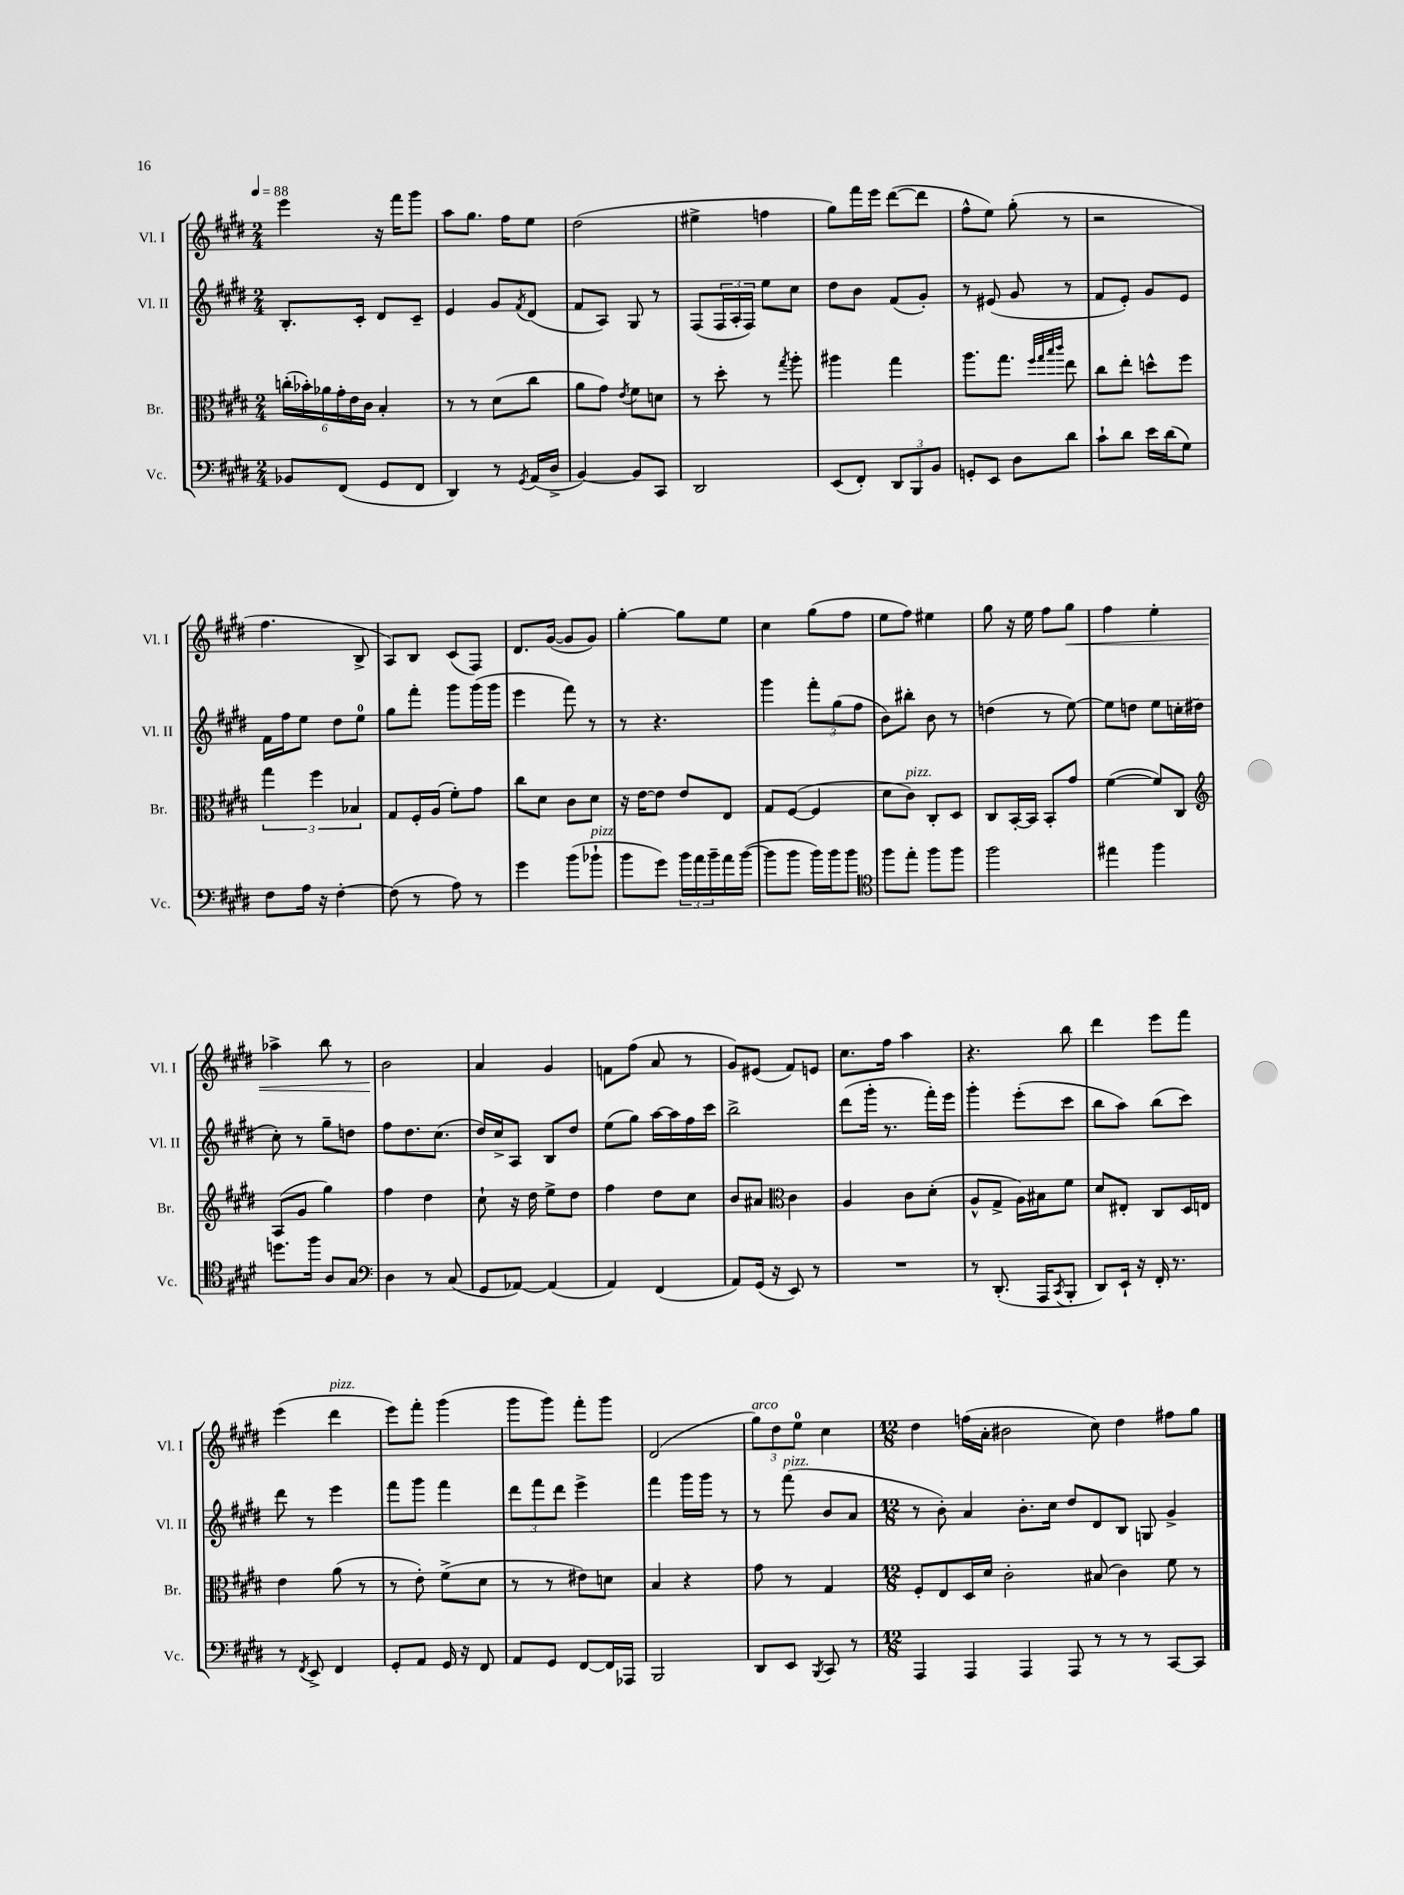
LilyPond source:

<<
\new StaffGroup <<
\new Staff = "s0" \with { instrumentName = "Vl. I" shortInstrumentName = "Vl. I" } {
    \clef treble \key e \major \numericTimeSignature \time 2/4 \tempo 4 = 88
    e'''4 r16 fis'''16 gis'''8 |
    a''8 gis''8. fis''16 e''8 |
    dis''2( |
    eis''4-> f''4 |
    gis''8) fis'''16 e'''16 dis'''8~( dis'''8 |
    fis''8-^ e''8) gis''8-.( r8 |
    r2 |
    fis''4. b8-> |
    a8) b8 cis'8( fis8) |
    dis'8. gis'16~( gis'8 gis'8) |
    gis''4~-. gis''8 e''8 |
    cis''4 gis''8( fis''8 |
    e''8 fis''8) eis''4 |
    gis''8 r16 e''16 fis''8 gis''8\< |
    fis''4 e''4-. |
    aes''4-> b''8 r8 |
    b'2\! |
    a'4 gis'4 |
    f'8 fis''8( a'8 r8 |
    gis'8) eis'8( fis'8) e'8 |
    cis''8. fis''16 a''4 |
    r4. b''8 |
    dis'''4 e'''8 fis'''8 |
    e'''4( dis'''4^\markup { \italic "pizz." } |
    e'''8) fis'''8-. gis'''4( |
    gis'''8 gis'''8) fis'''8-. gis'''8 |
    dis'2( |
    \tuplet 3/2 { gis''8^\markup { \italic "arco" }) dis''8 e''8-0 } cis''4 |
    \numericTimeSignature \time 12/8 dis''4 f''16( a'16-. bis'2 cis''8) dis''4 fis''8 gis''8 \bar "|." |
}
\new Staff = "s1" \with { instrumentName = "Vl. II" shortInstrumentName = "Vl. II" } {
    \clef treble \key e \major \numericTimeSignature \time 2/4
    b8.-. cis'16-. dis'8 cis'8-- |
    e'4 gis'8 \acciaccatura { fis'8 } dis'8( |
    fis'8 a8) gis8 r8 |
    fis8( \tuplet 3/2 { fis16 a16-. fis16) } e''8 cis''8 |
    dis''8 b'8 fis'8( gis'8-.) |
    r8 eis'8( gis'8 r8 |
    fis'8 e'8-.) gis'8 e'8 |
    fis'16 fis''16 e''8 dis''8 e''8-0 |
    gis''8 fis'''8-. gis'''8 gis'''16( gis'''16 |
    e'''4 fis'''8) r8 |
    r8 r4. |
    gis'''4 \tuplet 3/2 { fis'''8-. gis''8( fis''8 } |
    b'8) bis''8-. b'8 r8 |
    d''4( r8 e''8~) |
    e''8 d''8 e''8 c''16-. dis''16( |
    cis''8-.) r8 gis''8-- d''8 |
    fis''8 dis''8. cis''8.( |
    dis''16) cis''16-> a8 b8 dis''8 |
    e''8( gis''8) a''16~ a''16 fis''16 cis'''16 |
    b''2-> |
    dis'''8( gis'''16-. r8. fis'''16-.) e'''16 |
    gis'''4-. e'''8-.( cis'''8 |
    b''8 a''8) b''8( cis'''8) |
    dis'''8 r8 e'''4 |
    fis'''8 gis'''8 fis'''4 |
    \tuplet 3/2 { dis'''8 fis'''8 dis'''8 } e'''4-> |
    fis'''4 gis'''16 gis'''16 r8 |
    r8 fis'''8^\markup { \italic "pizz." }( b'8 a'8 |
    \numericTimeSignature \time 12/8 r8 b'8-.) a'4 b'8.-. cis''16 dis''8 dis'8 b8 g8 gis'4-> \bar "|." |
}
\new Staff = "s2" \with { instrumentName = "Br." shortInstrumentName = "Br." } {
    \clef alto \key e \major \numericTimeSignature \time 2/4
    \tuplet 6/4 { c''16-.( bes'16-.) aes'16 gis'16-. e'16 cis'16 } b4-. |
    r8 r8 dis'8( cis''8 |
    a'8 gis'8) \acciaccatura { e'8 } fis'8 d'8 |
    r8 dis''8-. r8 \acciaccatura { gis''8 } a''8-. |
    ais''4 gis''4 |
    a''8. gis''8. \grace { fis''32 gis''32 b''32 cis'''32 } e''8 |
    cis''8 e''8-. d''8-^ fis''8 |
    \tuplet 3/2 { gis''4 fis''4 bes4 } |
    gis8 fis16-. a16( fis'8-.) gis'8 |
    cis''8 dis'8 cis'8 dis'8 |
    r16 e'16~ e'8 e'8 e8 |
    gis8 fis8~( fis4 |
    dis'8 cis'8^\markup { \italic "pizz." }) cis8-. dis8 |
    cis8 b,16~-. b,16 b,8-. gis'8 |
    fis'4~( fis'8) cis8 |
    \clef treble a8( gis'8 gis''4) |
    fis''4 dis''4 |
    cis''8-! r16 dis''16 e''8-> dis''8 |
    fis''4 dis''8 cis''8 |
    b'8 ais'8 \clef alto cis'4 |
    a4 cis'8 dis'8-.( |
    a8-^ gis8-> a16) bis16 fis'8 |
    dis'8 eis8-. cis8 dis16 e16 |
    e'4 a'8( r8 |
    r8 e'8-.) fis'8->( dis'8 |
    r8 r8 eis'8) d'8 |
    b4 r4 |
    gis'8 r8 gis4 |
    \numericTimeSignature \time 12/8 fis8-. e8 dis16 dis'16 cis'2-. bis8( cis'4) fis'8 r8 \bar "|." |
}
\new Staff = "s3" \with { instrumentName = "Vc." shortInstrumentName = "Vc." } {
    \clef bass \key e \major \numericTimeSignature \time 2/4
    bes,8 fis,8( gis,8 fis,8 |
    dis,4) r8 \acciaccatura { gis,8 } a,16( dis16-> |
    b,4~) b,8 cis,8 |
    dis,2 |
    e,8( fis,8-.) \tuplet 3/2 { dis,8 b,,8 b,8 } |
    g,8-. e,8 dis8 dis'8 |
    cis'8-! dis'8 e'16 dis'16( gis8) |
    fis8 a16 r16 fis4~-. |
    fis8( r8 a8) r8 |
    gis'4 b'8( bes'8-!^\markup { \italic "pizz." } |
    b'8 gis'8) \tuplet 3/2 { b'16 a'16 b'16-- } a'16 b'16~( |
    b'8 b'8 b'16) b'16 b'8 |
    \clef tenor fis''8 e''8-. fis''8 fis''8 |
    fis''2 |
    eis''4 fis''4 |
    d''8. fis''16 a8 gis8 |
    \clef bass dis4 r8 cis8( |
    gis,8 aes,8~) aes,4( |
    a,4) fis,4( |
    a,8) gis,16( r16 e,8) r8 |
    R2 |
    r8 dis,8.-.( a,,16 \acciaccatura { cis,8 } b,,8-. |
    dis,8) e,16-! r16 fis,16-. r8. |
    r8 \acciaccatura { fis,8 } e,8-> fis,4 |
    gis,8-. a,8 gis,16 r16 fis,8 |
    a,8 gis,8 fis,8~ fis,16 aes,,16 |
    b,,2 |
    dis,8 e,8 \acciaccatura { b,,8 } cis,8 r8 |
    \numericTimeSignature \time 12/8 a,,4 a,,4 a,,4 a,,8 r8 r8 r8 cis,8~ cis,8 \bar "|." |
}
>>
>>
\layout { \context { \Score \remove "Bar_number_engraver" } }
